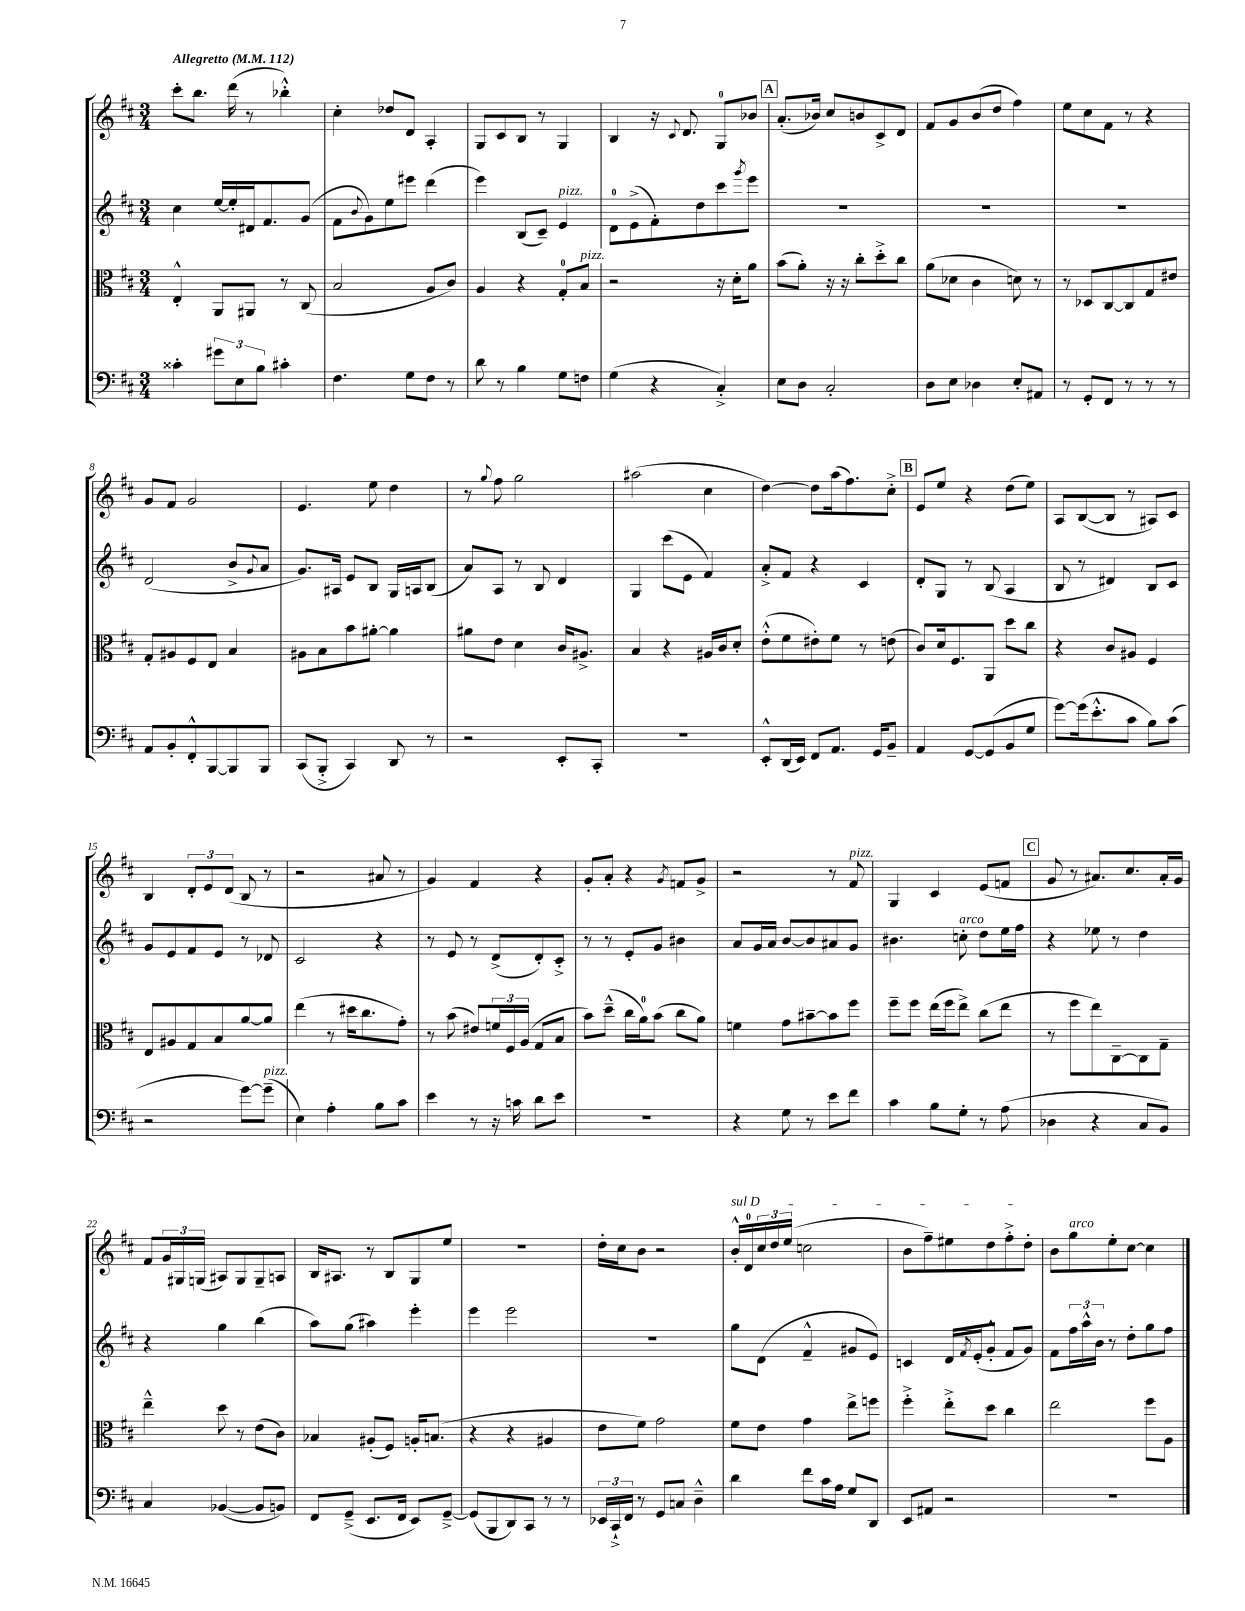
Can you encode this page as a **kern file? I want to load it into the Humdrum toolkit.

**kern	**kern	**kern	**kern
*staff4	*staff3	*staff2	*staff1
*clefF4	*clefC3	*clefG2	*clefG2
*k[f#c#]	*k[f#c#]	*k[f#c#]	*k[f#c#]
*M3/4	*M3/4	*M3/4	*M3/4
*MM112	*MM112	*MM112	*MM112
4c##'\	4E'^^/	4cc#\	8ccc#'\L
.	.	.	8.bb\J
12g#\L	8AA/L	[16ee/LL	.
.	.	16ee'/]	(16ddd\
12E\	.	.	.
.	8AA#/J	16d#/J	8r
12B\J	.	.	.
.	.	8.f#/	.
4c#'\	8r	.	4bb-'^^\)
.	(8C#/	(8g/J	.
=	=	=	=
4.F#\	2B/	8f#\L	4cc#'\
.	.	8qqb/	.
.	.	8g\)	.
.	.	8ee\	8dd-/L
8G\L	.	8eee#\J	8d/J
8F#\J	8A/L	(4ddd\	4A'/
8r	8c#/J)	.	.
=	=	=	=
8d\	4A/	4eee\)	8G/L
8r	.	.	8c#/
4B\	4r	(8B/L	8B/J
.	.	8c#~/J)	8r
8G\L	8G'/L	4e/	4G/
8F\J	8B/J	.	.
=	=	=	=
(4G\	2r	8d\L	4B/
.	.	(8e^\	.
4r	.	8f#'\)	16r
.	.	.	8qqc#/
.	.	.	8.d/
.	.	8dd\	.
4C#'^/)	16r	8ccc#\	8G/L
.	16d'\LK	.	.
.	.	8qggg/	.
.	8a\J	8eee\J	8b-/J
=	=	=	=
8E\L	(8b\L	2.r	(8.a'/L
8D\J	8a'\J)	.	.
.	.	.	16b-/Jk)
2C#'/	16r	.	8cc#/L
.	16r	.	.
.	8cc#'\L	.	8b/
.	8dd'^\	.	8c#^/
.	8cc#\J	.	8d/J
=	=	=	=
8D\L	(8a\L	2.r	8f#/L
8E\J	8d-\J	.	8g/
4D-\	4c#\	.	(8b/
.	.	.	8dd/J
8E'/L	8d\)	.	4ff#\)
8AA#/J	8r	.	.
=	=	=	=
8r	8r	2.r	8ee\L
8GG'/L	8D-/L	.	8cc#\
8FF#/J	[8C#/	.	8f#\J
8r	8C#/]	.	8r
8r	8G/	.	4r
8r	8e#/J	.	.
=	=	=	=
8AA/L	8G'/L	(2d/	8g/L
8BB'/	8A#/	.	8f#/J
8FF#'^^/	8F#/	.	2g/
[8BBB/	8E/J	.	.
8BBB/]	4B/	8b^/L	.
.	.	8qqg/	.
8BBB/J	.	8a/J	.
=	=	=	=
(8CC#/L	8A#\L	8.g/L)	4.e/
8BBB'^/J	8B\	.	.
.	.	16A#/Jk	.
4CC#/)	8b\	8e/L	.
.	[8a#'\J	8B/J	8ee\
8DD/	4a#\]	16G/LL	4dd\
.	.	16A/J	.
8r	.	(8B/J	.
=	=	=	=
2r	8a#\L	8a/L)	8r
.	.	.	8qqgg/
.	8e\J	8A/J	8ff#\
.	4d\	8r	2gg\
.	.	8B/	.
8EE'/L	16c#/LK	4d/	.
.	8.A#^/J	.	.
8CC#'/J	.	.	.
=	=	=	=
2.r	4B/	4G/	(2aa#\
.	4r	(8ccc#\L	.
.	.	8e\J	.
.	16A#/LL	4f#/)	4cc#\
.	16c#/J	.	.
.	8d'/J	.	.
=	=	=	=
8EE'^^/L	(8e'^^\L	8a'^/L	[4dd\)
(16DD/L	8f#\	8f#/J	.
16EE/JJ)	.	.	.
8FF#/L	8e#'\)	4r	8dd\]L
8.AA/J	8f#\J	.	(16aa\k
.	.	.	8.ff#\)
.	8r	4c#/	.
16GG/LK	.	.	.
8BB~/J	(8e\	.	8cc#'^\J
=	=	=	=
4AA/	8c#/L)	8d'/L	8e/L
.	16d/k	8G/J	8ee/J
.	8.F#/	.	.
[8GG/L	.	8r	4r
(8GG/]	8AA/J	(8B/	.
8BB/	8dd\L	4A/	(8dd\L
8G/J	8cc#\J	.	8ee\J)
=	=	=	=
[8g\L)	4r	8B/	8A/L
(16g\]k	.	8r	([8B/
8.e'^^\	.	.	.
.	8c#/L	4d#/)	8B/]J
8c#\J	8A#/J	.	8r
8B\L)	4F#/	8B/L	8A#/L)
(8c#\J	.	8c#/J	8c#/J
=	=	=	=
2r	8E/L	8g/L	4B/
.	8A#/	8e/	.
.	8G/	8f#/	12d'/L
.	.	.	12e/
.	8B/	8e/J	.
.	.	.	(12d/J
[8g\L)	[8a/	8r	8B/
(8g~\]J	8a/]J	8d-/	8r
=	=	=	=
4E\)	(4ee\	2c#/	2r
4A'\	8r	.	.
.	16dd#\LK	.	.
.	8.cc#\	.	.
8B\L	.	4r	8a#/
8c#\J	8g'\J)	.	8r
=	=	=	=
4e\	8r	8r	4g/)
.	(8b\	8e/	.
8r	8e#/L)	8r	4f#/
16r	24f/L	(8d^/L	.
.	24F#/	.	.
16c\	.	.	.
.	(24A/JJ	.	.
8d\L	8G/L	8d'/)	4r
8e\J	8B/J	8c#'^/J	.
=	=	=	=
2.r	8b\L)	8r	8g'/L
.	(8dd~^^\J	8r	8a'/J
.	16cc#\LL	8e'/L	4r
.	16a\J)	.	.
.	(8b\J	8g/J	.
.	.	.	8qg/
.	8cc#\L	4b#\	8f/L
.	8a\J)	.	8g^/J
=	=	=	=
4r	4f\	8a/L	2r
.	.	16g/L	.
.	.	16a/JJ	.
8G\	8g\L	[8b/L	.
8r	[8b#~\	8b/]	.
8e\L	8b#\]	8a#/	8r
8f#\J	8ff#\J	8g/J	8f#/
=	=	=	=
4c#\	8ff#~\L	4.b#\	4G/
.	8ff#\J	.	.
8B\L	(16ee\LL	.	4c#/
.	16ff#\J	.	.
8G'\J	8ee^\J)	8cc'\	.
8r	(8cc#\L	8dd\L	(8e/L
(8A\	8ee\J	16ee\L	8f/J
.	.	16ff#\JJ	.
=	=	=	=
4D-\	8r	4r	8g/
.	8ff#\L	.	8r
4r	8ee\)	8ee-\	8.a#/L)
.	[8C#~\	8r	.
.	.	.	8.cc#/
8C#/L	8C#\]	4dd\	.
8BB/J)	8G~\J	.	16a#'/L
.	.	.	16g/JJ
=	=	=	=
4C#/	4ee~^^\	4r	8f#/L
.	.	.	24g/L
.	.	.	24G#/
.	.	.	(24G/JJ
([4BB-/	8dd\	4gg\	8A#/L)
.	8r	.	8G/
8BB-/]L	(8e\L	(4bb\	8G~/
8BB/J)	8c#\J)	.	8A/J
=	=	=	=
8FF#/L	4B-/	8aa\L)	16B/LK
.	.	.	8.A#/J
(8GG~^/J	.	(8gg\J	.
8.EE/L	(8A#'/L	4aa#\)	8r
.	8F#/J)	.	8B/L
16FF#/Jk	.	.	.
8EE/L)	16A'/LK	4eee'\	8G/
.	(8.B/J	.	.
[8GG~^/J	.	.	8ee/J
=	=	=	=
(8GG/]L	4r	4eee\	2.r
8BBB/	.	.	.
8DD/)	4r	2eee\	.
8CC#/J	.	.	.
8r	4A#/	.	.
8r	.	.	.
=	=	=	=
24EE-/LL	8e\L	2.r	16dd'\LL
24CC#`^/	.	.	.
.	.	.	16cc#\J
24FF#/JJ	.	.	.
8r	8f#\J)	.	8b\J
8GG/L	2g\	.	2r
8C/J	.	.	.
4D~^^\	.	.	.
=	=	=	=
4d\	8f#\L	8gg\L	16b'^^/LL
.	.	.	16d/
.	8e\J	(8d\J	24cc#/
.	.	.	24dd/
.	.	.	(24ee/JJ
8f#\L	4g\	4f#~^^/	2cc\
16c#\L	.	.	.
16A\JJ	.	.	.
8G/L	8ee^\L	8g#/L	.
8DD/J	8ff\J	8e/J)	.
=	=	=	=
8EE/L	4ff#'^\	4c/	8b\L
8AA#/J	.	.	8ff#~\)
2r	8ee'^\L	16d/LL	8ee#\
.	.	8qf#/	.
.	.	(16e'/J	.
.	8dd\J	8g'^^/J	8dd\
.	4cc#\	8f#/L	8ff#'^\
.	.	8g/J)	8dd'\J
=	=	=	=
2.r	2ee\	8f#\L	8b\L
.	.	24ff#\L	8gg\
.	.	24aa^^\	.
.	.	24b\JJ	.
.	.	8r	8ee'\
.	.	8dd'\L	[8cc#\J
.	8ff#\L	8gg\	4cc#\]
.	8A\J	8ff#\J	.
==	==	==	==
*-	*-	*-	*-
